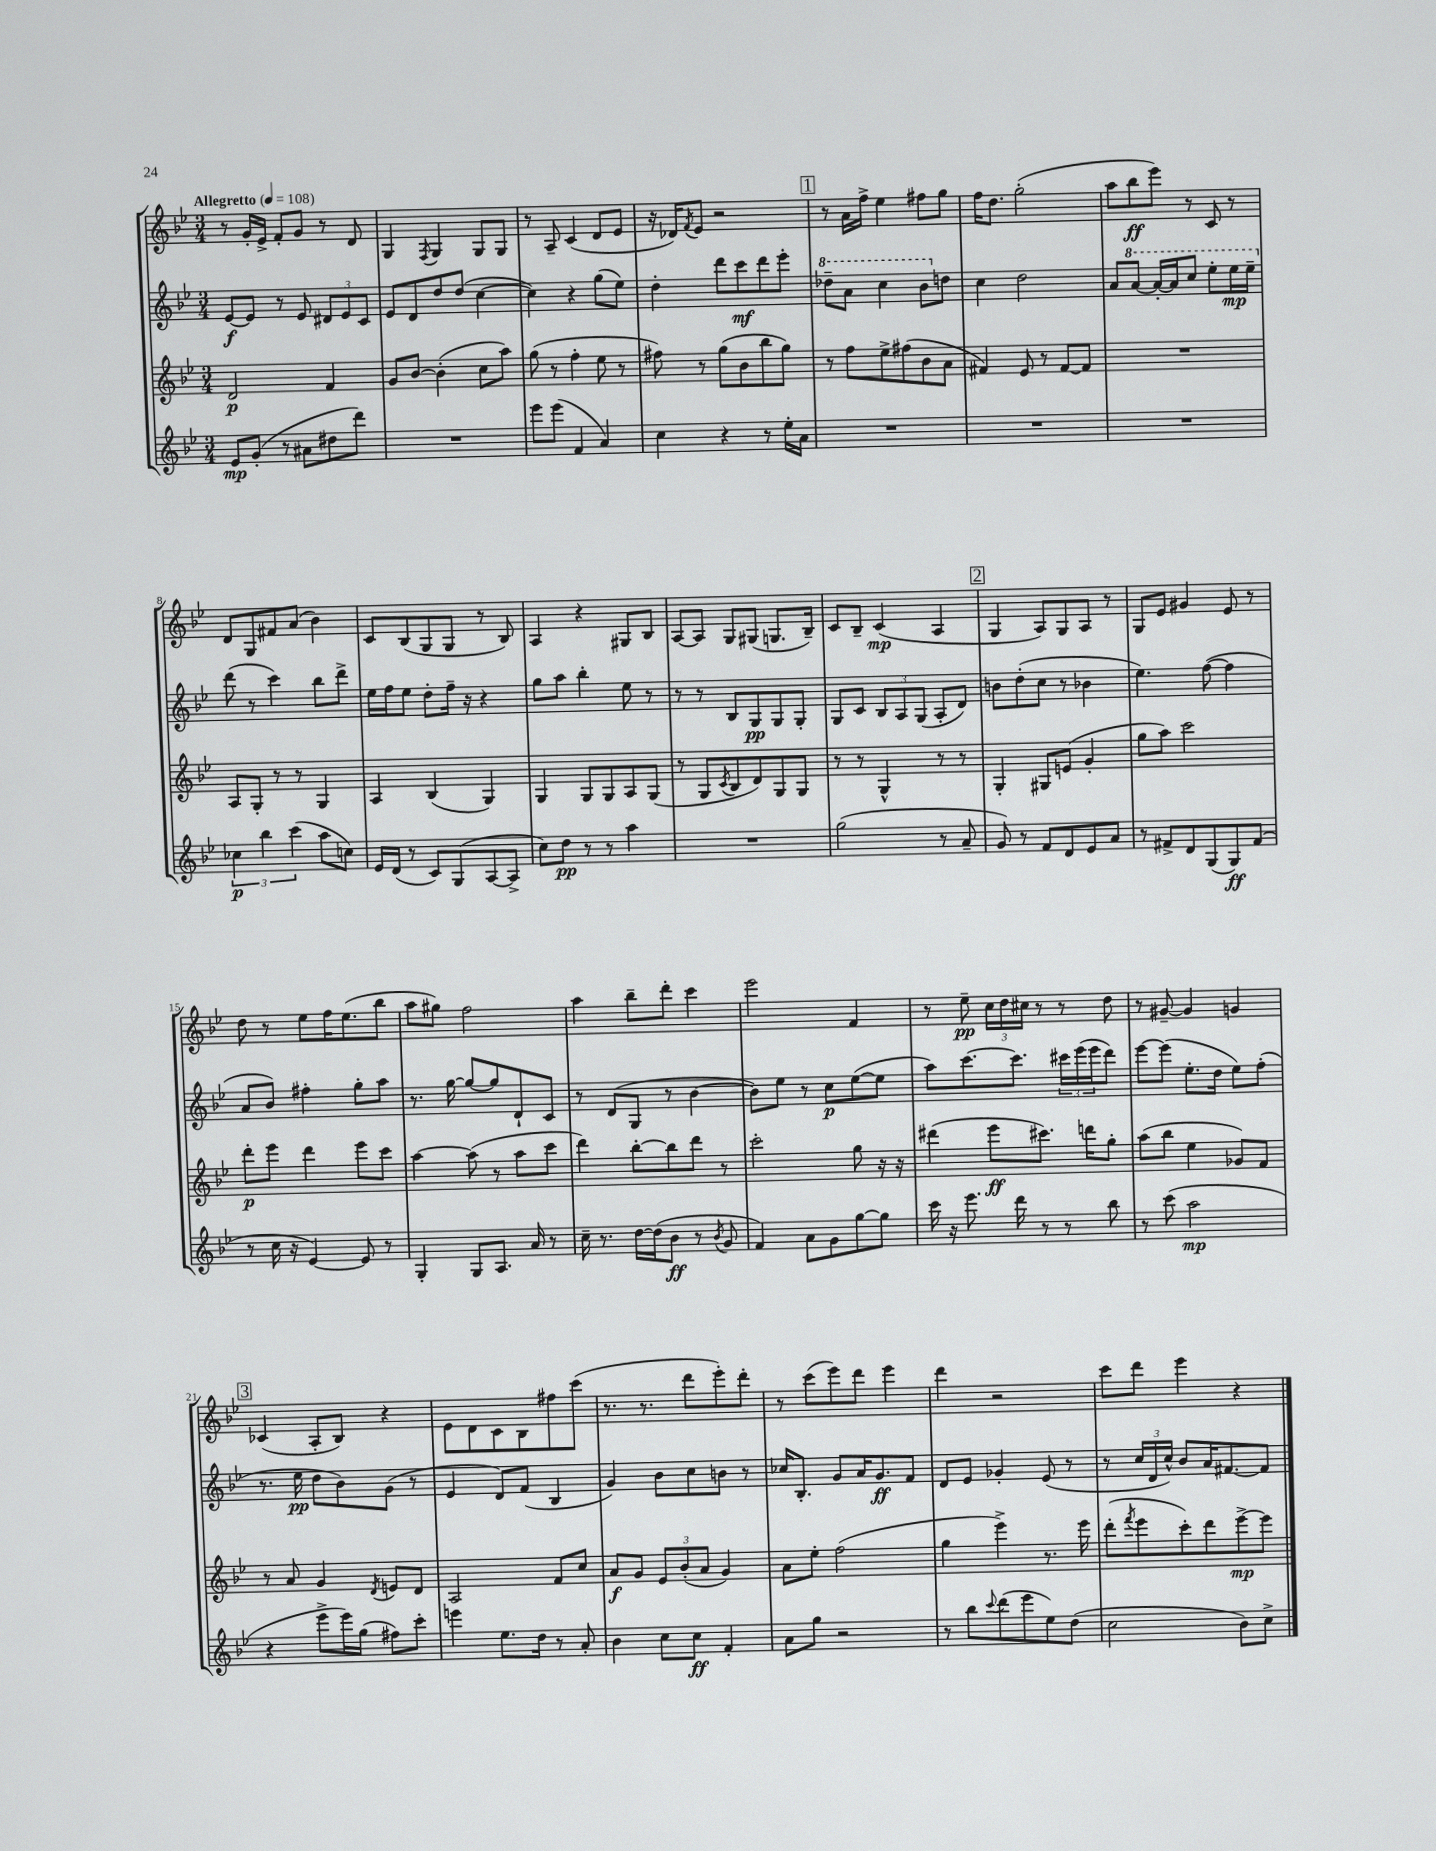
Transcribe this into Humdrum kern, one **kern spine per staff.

**kern	**kern	**kern	**kern
*staff4	*staff3	*staff2	*staff1
*clefG2	*clefG2	*clefG2	*clefG2
*k[b-e-]	*k[b-e-]	*k[b-e-]	*k[b-e-]
*M3/4	*M3/4	*M3/4	*M3/4
*MM108	*MM108	*MM108	*MM108
8e-	2d	[8e-	8r
(8g'	.	8e-]	16g'
.	.	.	16e-^
8r	.	8r	8f'
8a#	.	8e-	8g
8dd#	4f	12d#	8r
.	.	12e-	.
8ddd)	.	.	8d
.	.	12c	.
=	=	=	=
2.r	8g	8e-	4G
.	[8b-	8d	.
.	.	.	8qF
.	(4b-']	8dd	4G
.	.	(8dd	.
.	8cc	[4cc	8G
.	8aa)	.	8G
=	=	=	=
8eee-	(8gg	4cc])	8r
(8eee-	8r	.	8A~
4f	4ff'	4r	(4c
4a)	8ee-	(8gg	8d
.	8r	8ee-)	8e-
=	=	=	=
4cc	8ff#)	4dd'	16r
.	.	.	16d-)
.	.	.	8qf
.	8r	.	8e-
4r	(8gg	8ddd	2r
.	8b-	8ccc	.
8r	8bb-	8ddd	.
16ee-'	8gg)	8eee-'	.
16a	.	.	.
=	=	=	=
2.r	8r	8ddd-~	8r
.	8ff	8aa	16a
.	.	.	16ff^
.	8ee-^	4ccc	4ee-
.	(8ff#	.	.
.	8b-	8bb-	8ff#
.	8a	8dd	8gg
=	=	=	=
2.r	4f#)	4cc	16ff
.	.	.	8.dd
.	8e-	2dd	(2gg'
.	8r	.	.
.	[8f#	.	.
.	8f#]	.	.
=	=	=	=
2.r	2.r	8a	8aa
.	.	[8aa	8bb-
.	.	16aa'_	8eee-)
.	.	16aa]	.
.	.	8ccc	8r
.	.	8eee-'	8c
.	.	16eee-	8r
.	.	16eee-~	.
=	=	=	=
6cc-	8A	(8ddd	8d
.	8G'	8r	8G
6bb-	.	.	.
.	8r	4ccc)	8f#
(6ccc	.	.	.
.	8r	.	(8a
8aa	4G	8bb-	4b-)
8cc)	.	8ddd^	.
=	=	=	=
16e-	4A	16ee-	8c
(16d	.	16ff	.
8r	.	8ee-	(8B-
8c)	(4B-	8dd'	8G
(8G	.	16ff~	8G
.	.	16r	.
[8A	4G)	4r	8r
8A^]	.	.	8B-)
=	=	=	=
8cc)	4G	8gg	4A
8dd	.	8aa	.
8r	8G	4bb-'	4r
8r	8G	.	.
4aa	8A	8ee-	8G#
.	(8G	8r	8B-
=	=	=	=
2.r	8r	8r	[8A
.	8G	8r	8A]
.	8qc	.	.
.	8B-	8B-	8G
.	8d)	8G	(8G#
.	8G	8G	8.G
.	8G	8G'	.
.	.	.	16B-~)
=	=	=	=
(2gg	8r	8G	8c
.	8r	8c	8B-~
.	4G^^	12B-	(4c
.	.	12A	.
.	.	(12G	.
8r	8r	8A'	4A
8a~	8r	8d)	.
=	=	=	=
8g)	4G'	8b	4G
8r	.	(8dd'	.
8f	8G#	8cc	8A)
8d	(8e	8r	8G
8e-	4g'	4b-	8A
8a	.	.	8r
=	=	=	=
8r	8gg	4.ee-)	8G
8f#^	8aa)	.	8e-
8d	2ccc	.	4g#
(8G	.	([8ff	.
8G)	.	4ff]	8e-
(8f#	.	.	8r
=	=	=	=
8r	8ddd'	8a	8dd
16cc	8eee-	8b-)	8r
16r	.	.	.
[4e-)	4ddd	4ff#'	8ee-
.	.	.	16ff
.	.	.	(8.ee-
8e-]	8eee-	8gg'	.
8r	8ccc	8aa	8bb-
=	=	=	=
4G'	[4aa	8.r	8aa
.	.	.	8gg#)
.	.	[16gg	.
8G	(8aa]	8gg_	2ff
8.A	8r	8gg]	.
.	8aa	8d`	.
16a	.	.	.
8r	8ccc	8c	.
=	=	=	=
16cc~	4ddd)	8r	4aa
8.r	.	.	.
.	.	(8d	.
[16dd	[8bb-'	8G	8bb-~
(16dd]	.	.	.
8b-	8bb-]	8r	8ddd'
8r	8ddd	[4b-	4ccc
8qb-	.	.	.
8g	8r	.	.
=	=	=	=
4f)	2ccc'	8b-])	2eee-
.	.	8ee-	.
8a	.	8r	.
8g	.	8cc	.
[8gg	8gg	([8ee-	4f
8gg]	16r	8ee-]	.
.	16r	.	.
=	=	=	=
16ccc	(4ddd#	8aa)	8r
16r	.	.	.
8.eee-	.	[8.ccc	8ee-~
.	8eee-	.	24cc
.	.	.	24dd
16ddd	.	8.ccc]	.
.	.	.	24cc#
8r	8.ccc#)	.	8r
8r	.	24ccc#	8r
.	.	(24eee-	.
.	16ddd	.	.
.	.	24eee-	.
8bb-	8gg'	8ddd)	8dd
=	=	=	=
8r	(8aa	[8eee-	8r
(8ccc	8bb-	(8eee-]	[8g#~
2aa	4ee-	8.ee-'	4g#]
.	.	16dd	.
.	8g-)	8ee-)	4g
.	8f	(8ff'	.
=	=	=	=
4r	8r	8.r	(4c-
.	8a	.	.
.	.	16ee-	.
8eee-^	4g	8dd	8A'
16eee-)	.	8b-)	8B-)
(16gg	.	.	.
.	8qd	.	.
8ff#)	8e	(8g	4r
8ccc'	8d	8r	.
=	=	=	=
4eee	2A	4e-	8e-
.	.	.	8d
8.ee-	.	8d)	8c
.	.	(8f	8B-
16dd	.	.	.
8r	8f	4B-	8ff#
8a'	8cc	.	(8ccc
=	=	=	=
4b-	8a	4g)	8.r
.	8g	.	.
.	.	.	8.r
8cc	12e-	8b-	.
.	(12b-'	.	.
8cc	.	8cc	8ddd
.	12a	.	.
4f'	4g)	8b	8eee-')
.	.	8r	8ddd'
=	=	=	=
8a	8a	16cc-	8r
.	.	8.B-'	.
8gg	8ee-'	.	(8ccc
2r	(2ff	8g	8eee-)
.	.	16a	8ddd
.	.	8.g	.
.	.	.	4eee-
.	.	8f	.
=	=	=	=
8r	4gg	8d	4ddd
8bb-	.	8e-	.
8qqccc	.	.	.
(8ddd	4eee-^)	4g-'	2r
8eee-	.	.	.
8ee-)	8.r	(8e-	.
(8dd	.	8r	.
.	16eee-	.	.
=	=	=	=
2cc	(8ddd'	8r	8ccc
.	8qfff	.	.
.	8eee-	24cc	8ddd
.	.	24d	.
.	.	24cc^^)	.
.	8ccc')	8b-	4eee-
.	8ddd	16a	.
.	.	[8.f#	.
8b-)	[8eee-^	.	4r
8cc^	8eee-]	8f#]	.
==	==	==	==
*-	*-	*-	*-
